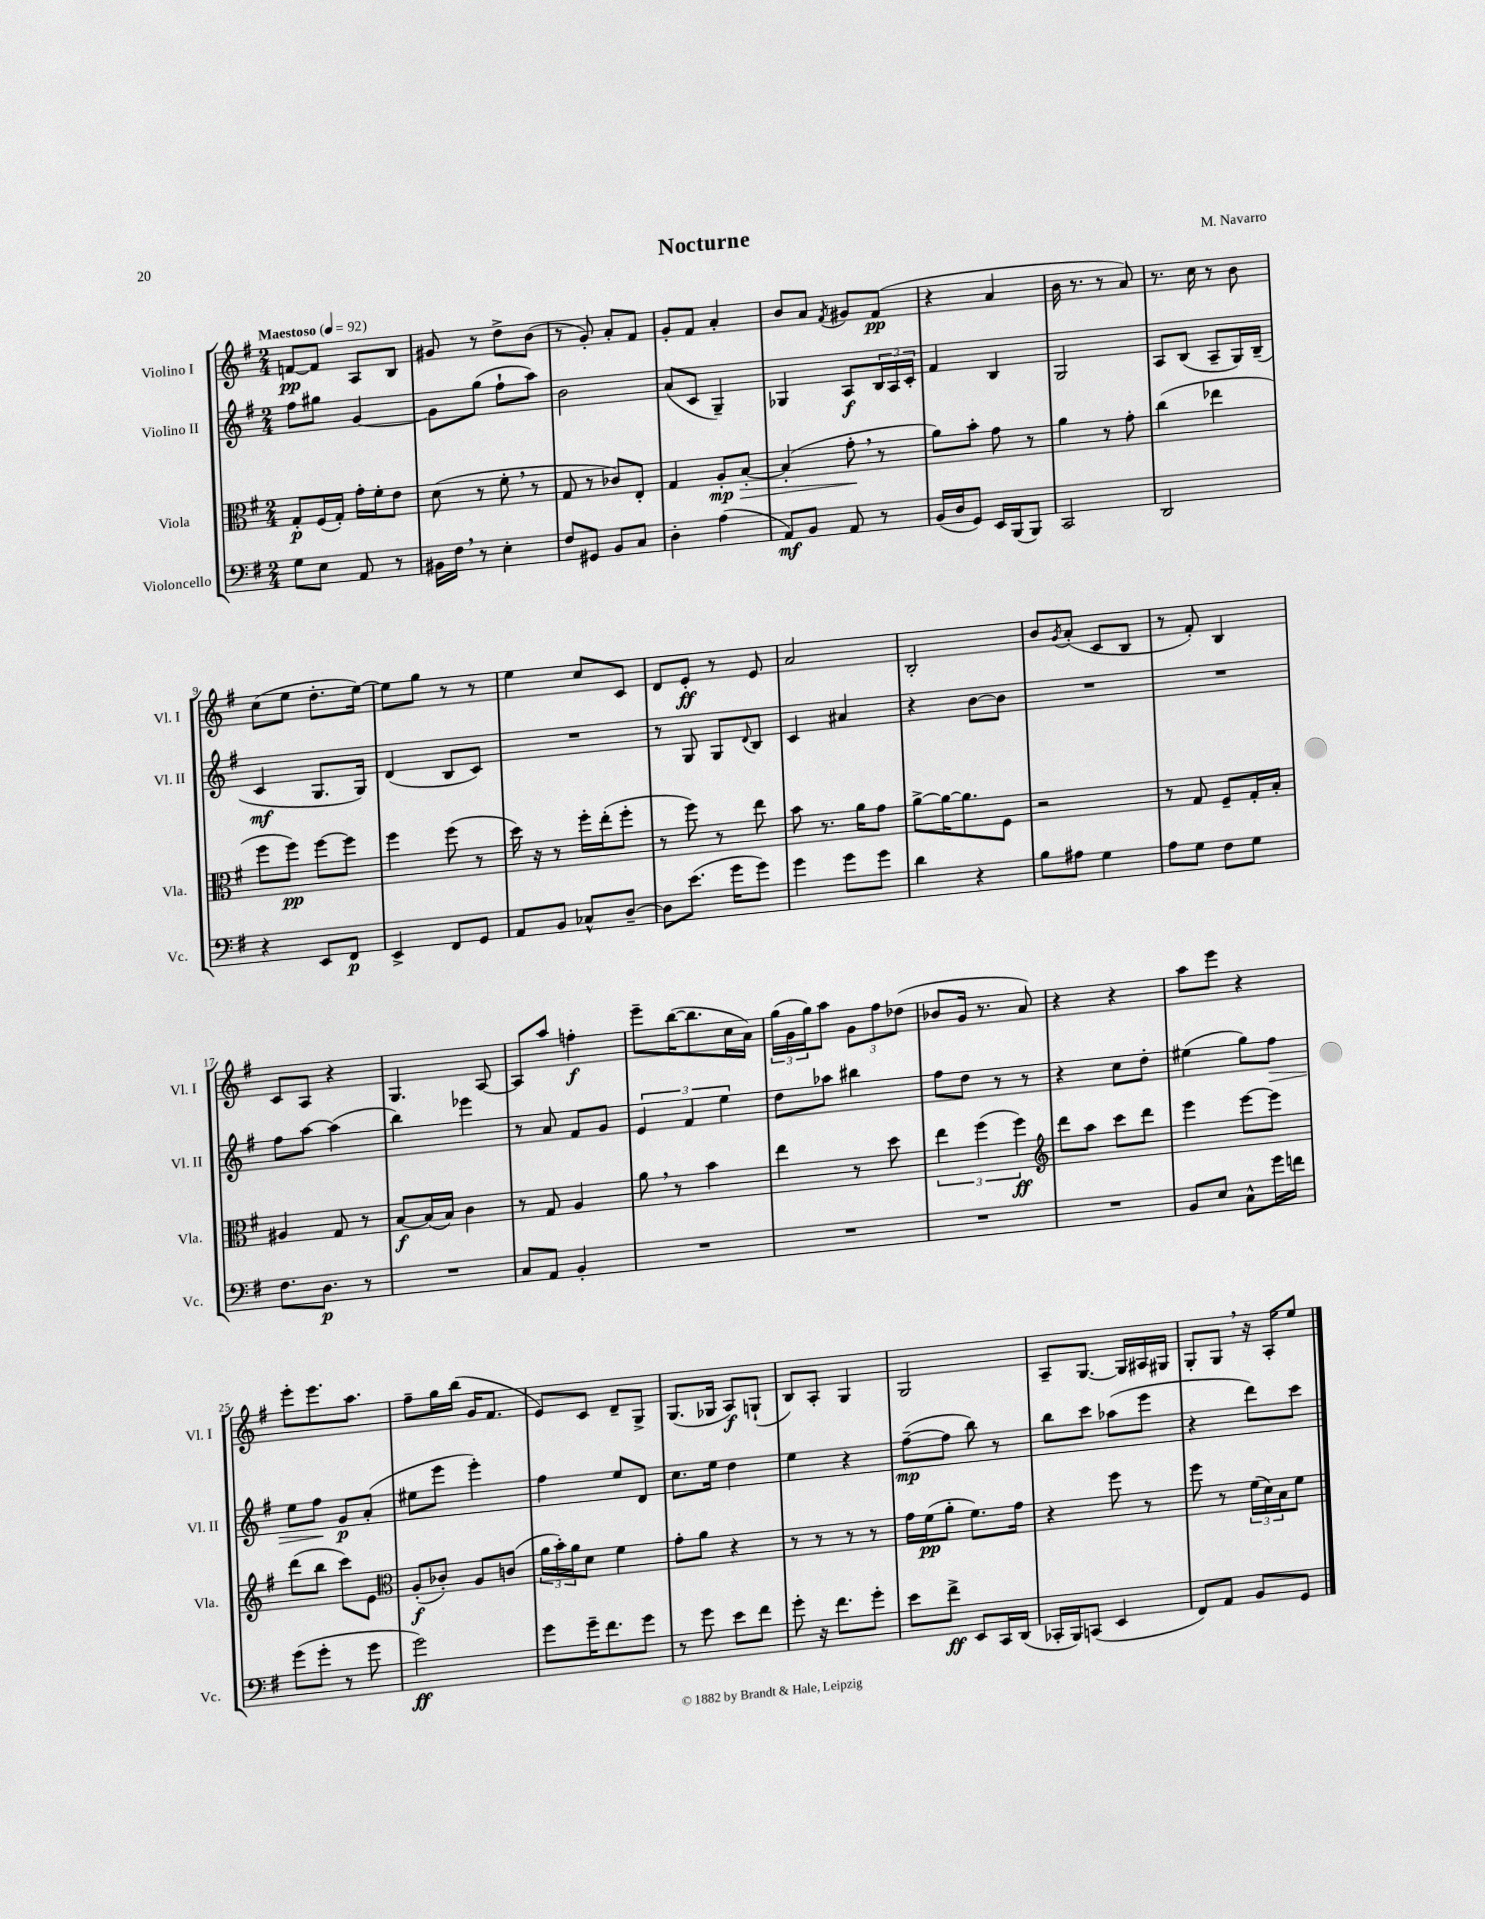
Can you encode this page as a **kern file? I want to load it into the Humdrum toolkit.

**kern	**kern	**kern	**kern
*staff4	*staff3	*staff2	*staff1
*clefF4	*clefC3	*clefG2	*clefG2
*k[f#]	*k[f#]	*k[f#]	*k[f#]
*M2/4	*M2/4	*M2/4	*M2/4
*MM92	*MM92	*MM92	*MM92
8G\L	8G'/L	8ff#\L	[8f/L
8E\J	(16F#/L	8gg#\J	8f/]J
.	16G'/JJ)	.	.
8AA/	16g'\LL	[4g/	8A/L
.	16f#'\J	.	.
8r	8e\J	.	8B/J
=	=	=	=
16BB#\LL	(8d\	8g\]L	8g#/
16F#\JJ	.	.	.
8r	8r	(8gg\J	8r
4E'\	8f#'\	8ff#`\L	8dd^\L
.	8r	8aa\J)	(8b\J
=	=	=	=
8F#/L	8G/	2b\	8r
8GG#/J	8r	.	8g'/)
8BB/L	8c-/L)	.	8a'/L
8C/J	8E'/J	.	8f#/J
=	=	=	=
4D'\	4G/	(8a/L	8g'/L
.	.	8c/J	8f#/J
(4A\	8A'/L	4G~/)	4a'/
.	[8B'/J	.	.
=	=	=	=
8AA/L)	(4B'/]	4G-/	8b/L
8BB/J	.	.	8a/J
.	.	.	8qf#/
8AA/	8g'\	8A/L	8g#/L
8r	8r	24B/L	(8f#/J
.	.	24A/	.
.	.	24c'/JJ	.
=	=	=	=
(16BB/LL	8a\L)	4f#/	4r
16D/J	.	.	.
8GG/J)	8b'\J	.	.
16EE/LL	8g\	4B/	4a/
(16BBB/J	.	.	.
8BBB/J)	8r	.	.
=	=	=	=
2CC/	4a\	2G/	16b\
.	.	.	8.r
.	8r	.	8r
.	8g'\	.	8a/)
=	=	=	=
2DD/	(4cc\	8A/L	8.r
.	.	(8B/J	.
.	.	.	16cc\
.	4ee-\	8A~/L	8r
.	.	16G/L)	8b\
.	.	(16B~/JJ	.
=	=	=	=
4r	8ff#\L	4c/	(8cc\L
.	8ff#\J)	.	8ee\J
8EE/L	[8ff#\L	8.G/L	8.dd'\L
8FF#/J	8ff#\]J	.	.
.	.	16G/Jk)	[16ee\Jk)
=	=	=	=
4EE^/	4ff#\	(4d/	8ee\]L
.	.	.	8gg\J
8FF#/L	(8ff#\	8B/L	8r
8GG/J	8r	8c/J)	8r
=	=	=	=
8AA/L	16dd\)	2r	4ee\
.	16r	.	.
8BB/J	8r	.	.
8C-^^/L	16ff#'\LL	.	8cc/L
.	(16ee'\J	.	.
[8D~/J	8ff#'\J	.	8c/J
=	=	=	=
8D\]L	8r	8r	8d/L
(8.e\J	8ff#\)	8G/	8e'/J
.	8r	8G/L	8r
16g\LK	.	.	.
.	.	8qqd/	.
8g\J)	8ee\	8B/J	8e/
=	=	=	=
4g\	8b\	4c/	2a/
.	8.r	.	.
8g\L	.	4a#/	.
.	16a\LK	.	.
8g\J	8g\J	.	.
=	=	=	=
4d\	[8a^\L	4r	2B'/
.	16a\_K	.	.
.	8.a\]	.	.
4r	.	[8b\L	.
.	8F#\J	8b\]J	.
=	=	=	=
8B\L	2r	2r	8b/L
.	.	.	8qg/
8A#\J	.	.	(8a'/J
4G\	.	.	8c/L
.	.	.	8B/J
=	=	=	=
8A\L	8r	2r	8r
8G\J	8G/	.	8f#'/)
8F#\L	8F#~/L	.	4B/
8G\J	16G'/L	.	.
.	16B'/JJ	.	.
=	=	=	=
8.F#\L	4A#/	8ff#\L	8c/L
.	.	[8aa\J	8A/J
8.D\J	.	.	.
.	8G/	(4aa\]	4r
8r	8r	.	.
=	=	=	=
2r	[8B/L	4bb\)	4.G/
.	(16B/]L	.	.
.	16B/JJ)	.	.
.	4c\	4eee-\	.
.	.	.	[8A/
=	=	=	=
8C/L	8r	8r	8A/]L
8AA/J	8G/	8a/	8aa/J
4BB'/	4A/	8f#/L	4ff'\
.	.	8g/J	.
=	=	=	=
2r	8a\	6e/	8eee~\L
.	8r	.	([16bb\K
.	.	6f#/	.
.	.	.	8.bb\]
.	4b\	.	.
.	.	6ee\	.
.	.	.	16cc\L
.	.	.	16a\JJ)
=	=	=	=
2r	4ee\	8dd\L	(24gg\LL
.	.	.	24g\
.	.	.	24gg\J)
.	.	8aa-\J	8aa\J
.	8r	4bb#\	12g\L
.	.	.	12ff#\
.	8dd\	.	.
.	.	.	(12dd-\J
=	=	=	=
2r	6ee\	8ff#\L	8b-/L
.	.	8dd\J	16g/Jk
.	(6ff#\	.	.
.	.	.	8.r
.	.	8r	.
.	6ff#\)	.	.
.	.	8r	8a/)
=	=	=	=
*	*clefG2	*	*
2r	8ddd\L	4r	4r
.	8aa\J	.	.
.	8ccc\L	8cc\L	4r
.	8ddd\J	8dd'\J	.
=	=	=	=
8BB/L	4eee\	(4ee#\	8aa\L
8E/J	.	.	8eee\J
8C^^\L	[8eee\L	8gg\L)	4r
16g\L	8eee\]J	8ff#\J	.
16f\JJ	.	.	.
=	=	=	=
(8g\L	(8ddd\L	8ee\L	8eee'\L
8g'\J	8bb\J	8ff#\J	8.eee\
8r	8ccc\L)	8g/L	.
.	.	.	8.aa\J
8g\	8e\J	(8a'/J	.
=	=	=	=
*	*clefC3	*	*
2g\)	(8A'/L	8ee#\L	8ff#~\L
.	8c-'/J)	8eee\J	16gg\L
.	.	.	(16bb\JJ
.	8A/L	4eee'\)	16g/LK
.	.	.	8.f#/J
.	(8c/J	.	.
=	=	=	=
8g\L	24a\LL	4ff#\	8e/L)
.	24b'\)	.	.
.	24a\J	.	.
16g~\K	8d\J	.	8c/J
8.f#\	.	.	.
.	4f#\	8ee/L	8d~/L
8g\J	.	8d/J	8G^/J
=	=	=	=
8r	8g'\L	8.cc\L	(8.G/L
8g\	8a\J	.	.
.	.	16ee\Jk	16G-/Jk
8e\L	4r	4dd\	8A/L)
8f#\J	.	.	(8G`/J
=	=	=	=
8g'\	8r	4ee\	8B/L)
16r	8r	.	8A'/J
8.f#\L	.	.	.
.	8r	4r	4G/
8g'\J	8r	.	.
=	=	=	=
8e\L	16g\LL	([8ff#~\L	2G/
.	(16f#\J	.	.
8f#^\J	8a'\J	8ff#\]J	.
8EE/L	8.f#\L)	8bb\)	.
16CC/L	.	8r	.
(16DD/JJ	16g\Jk	.	.
=	=	=	=
16CC-'/LL	4r	8bb\L	8A~/L
16BBB/J)	.	.	.
(8CC/J	.	8ccc\J	[8.G/J
4EE/	8ff#\	(8aa-\L	.
.	.	.	16G/]LL
.	8r	8eee\J	16A#/
.	.	.	16G#/JJ
=	=	=	=
8FF#/L)	8ff#\	4r	8G'/L
8AA/J	8r	.	8G/J
8BB/L	(24f#\LL	8ddd\L)	16r
.	24d\)	.	.
.	.	.	16A'/LK
.	24B\J	.	.
8GG/J	8f#\J	8ccc\J	8ee/J
==	==	==	==
*-	*-	*-	*-
